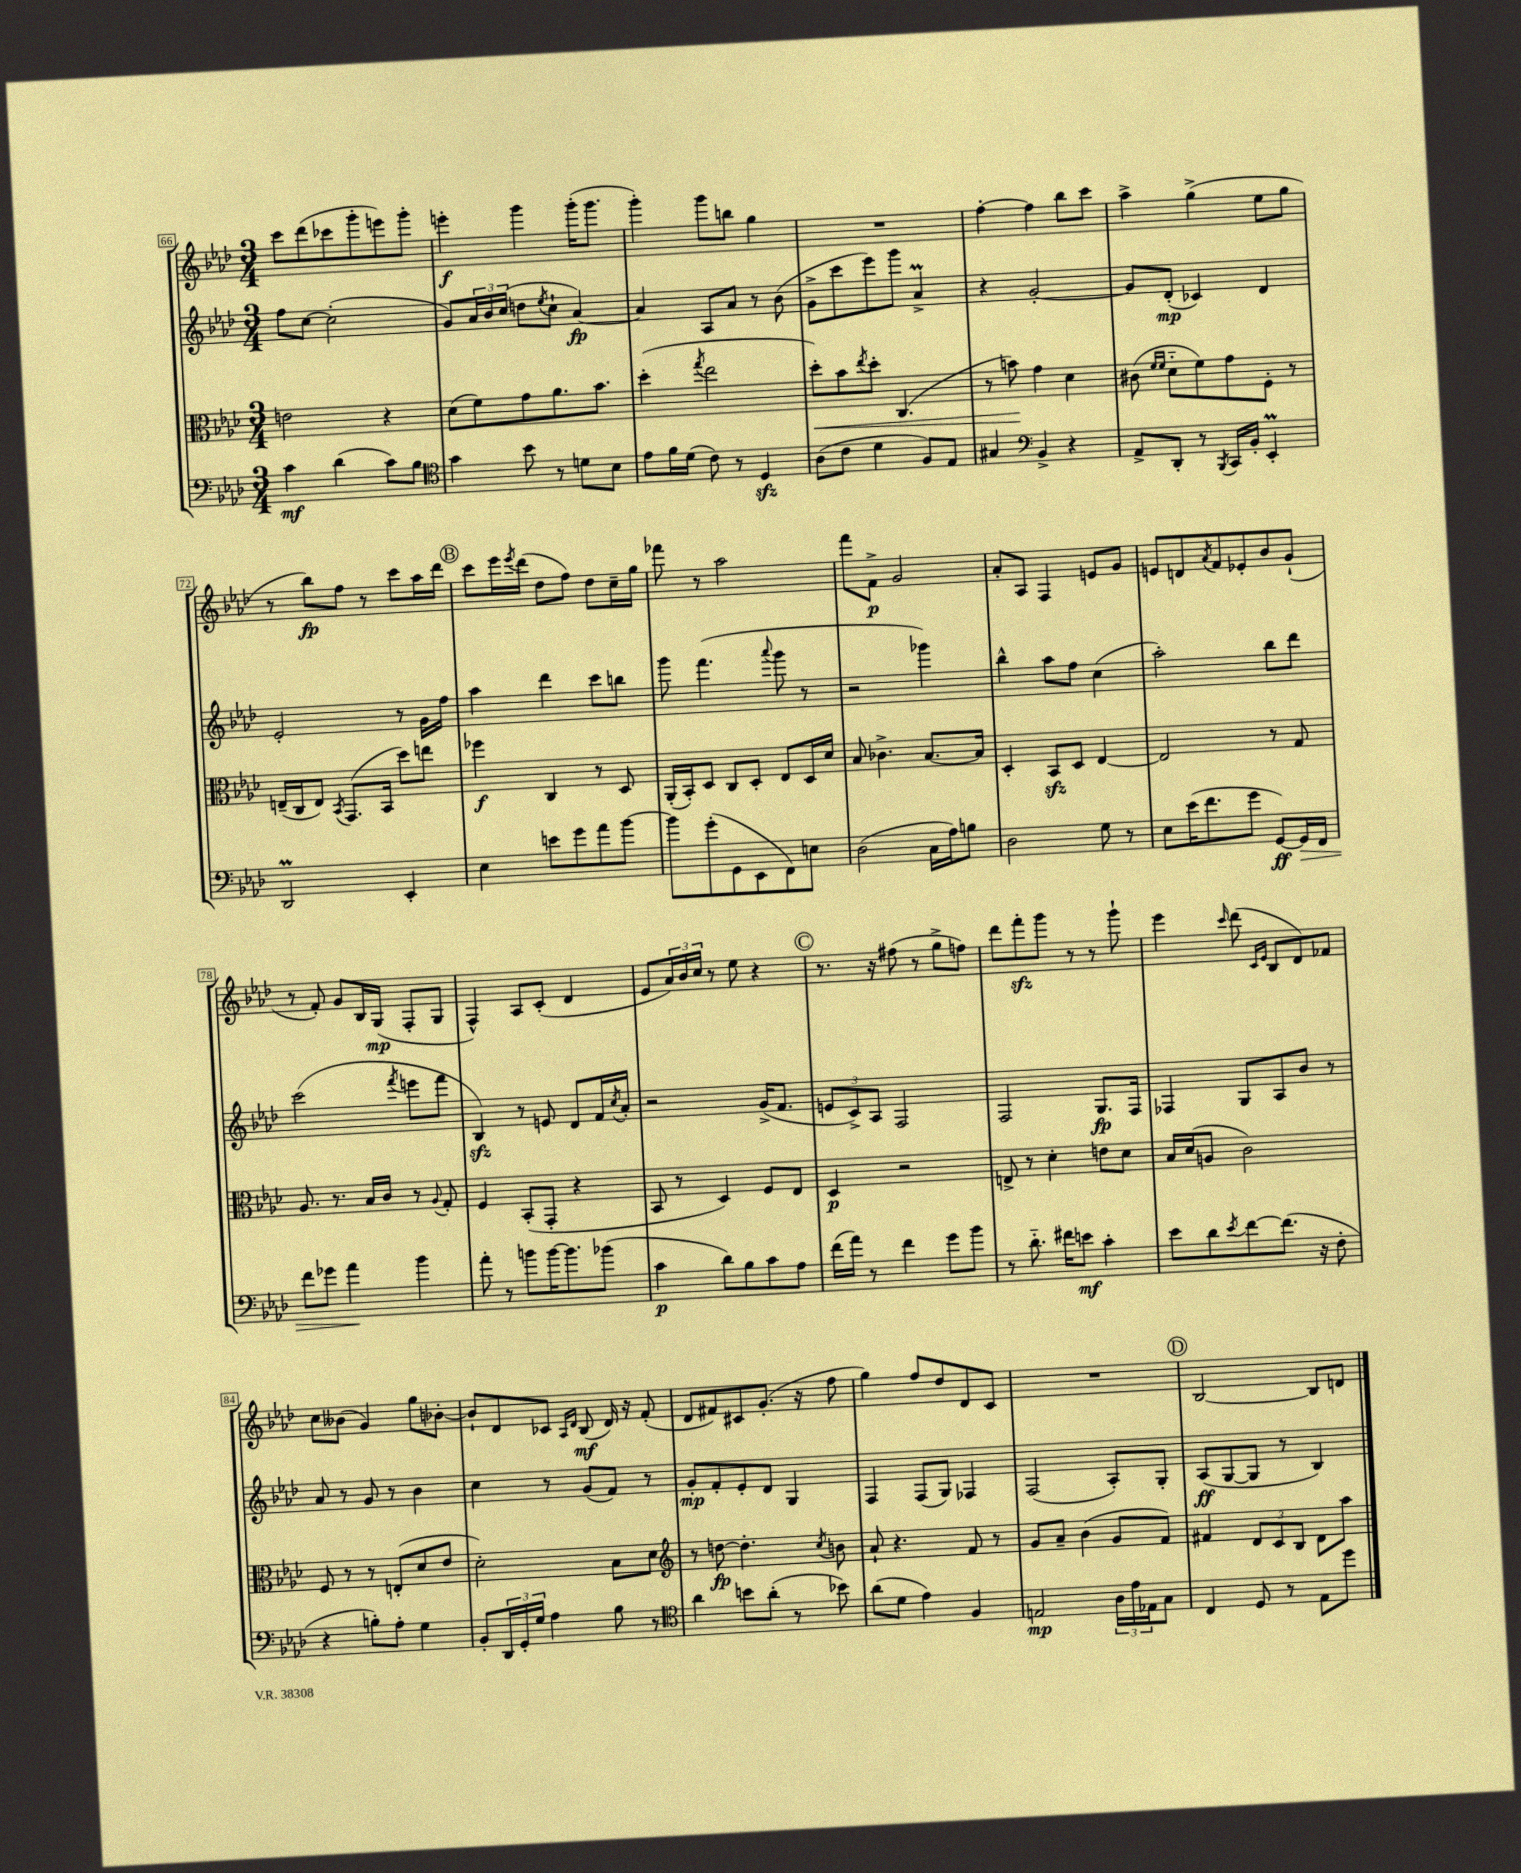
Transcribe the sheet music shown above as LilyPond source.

<<
\new StaffGroup <<
\new Staff = "s0" {
    \clef treble \key aes \major \numericTimeSignature \time 3/4
    c'''8 des'''8( ces'''8 g'''8-. e'''8) g'''8-. |
    e'''4-.\f g'''4 g'''16-.( g'''8. |
    g'''4-.) g'''8 b''8 g''4 |
    R2. |
    f''4~-. f''4 bes''8 c'''8 |
    aes''4-> g''4->( ees''8 g''8 |
    r8 bes''8\fp) f''8 r8 c'''8 aes''16 des'''16 |
    \mark \markup { \circle "B" } c'''8 ees'''16 \acciaccatura { ees'''8 } des'''16( des''8 f''8) des''8 c''16-- g''16 |
    fes'''8 r8 aes''2 |
    f'''8 f'8->\p g'2 |
    aes'8-. aes8 f4 e'8 g'8 |
    e'8 d'8 \acciaccatura { aes'8 } f'8 ees'8-. bes'8 g'8-!( |
    r8 f'8-.) g'8 bes16 g16\mp( f8-. g8 |
    f4-^) aes8 c'8-.( des'4 |
    ees'8 \tuplet 3/2 { aes'16) bes'16 c''16 } r8 ees''8 r4 |
    \mark \markup { \circle "C" } r8. r16 fis''8( r8 g''8-> f''8) |
    des'''8 f'''8-.\sfz g'''8 r8 r8 g'''8-! |
    ees'''4 \grace { c'''16 } des'''8( \grace { c'16 ees'16 } bes8 des'8) fes'8 |
    c''8 beses'8( g'4) g''8 bes'8~-. |
    bes'8-! des'8 ces'8 \grace { aes16 des'16 } bes8\mf( des'16) r16 f'8-.( |
    des'8 fis'8) cis'8 g'8.-.( r16 f''8 |
    g''4) f''8 des''8 des'8 c'8 |
    R2. |
    \mark \markup { \circle "D" } bes2~ bes8 d'8 \bar "|." |
}
\new Staff = "s1" {
    \clef treble \key aes \major \numericTimeSignature \time 3/4
    f''8 c''8~ c''2-.( |
    g'8) \tuplet 3/2 { aes'16 bes'16 c''16( } d''8 \acciaccatura { ees''8 } c''8-! aes'4~\fp) |
    aes'4 aes8 aes'8 r8 bes'8( |
    g'8-> c'''8 ees'''8) g'''8 aes'4->\prall |
    r4 g'2~-. |
    g'8 des'8-.\mp( ces'4) des'4 |
    ees'2-. r8 g'16 f''16 |
    \mark \markup { \circle "B" } aes''4 des'''4 c'''8 b''8 |
    g'''8 f'''4.( \appoggiatura { aes'''8 } g'''8 r8 |
    r2 ges'''4) |
    bes''4-^ aes''8 f''8 c''4( |
    aes''2-.) bes''8 des'''8 |
    c'''2( \acciaccatura { f'''8 } e'''8 f'''8 |
    bes4\sfz) r8 e'8 des'8 f'16 \acciaccatura { c''8 } aes'16-. |
    r2 g'16->( f'8. |
    \mark \markup { \circle "C" } \tuplet 3/2 { e'8 c'8->) aes8 } f2 |
    f2 g8.\fp f16 |
    fes4 g8 aes8 bes'8 r8 |
    aes'8 r8 g'8 r8 bes'4 |
    c''4 r8 g'8( f'8) r8 |
    g'8-.\mp f'8-. ees'8-. des'8 g4 |
    f4 f8( g8) fes4 |
    f2( aes8-.) g8-. |
    \mark \markup { \circle "D" } aes8\ff( g8~ g8 r8 bes4) \bar "|." |
}
\new Staff = "s2" {
    \clef alto \key aes \major \numericTimeSignature \time 3/4
    e'2 r4 |
    des'8( f'8) g'8 aes'8. bes'8. |
    des''4-.( \acciaccatura { g''8 } ees''2 |
    des''8-.\<) bes'8 \acciaccatura { ees''8 } des''8-. c4.( |
    r8 b'8\!) g'4 des'4 |
    cis'8( \grace { f'16 f'16 } des'8-_ f'8) g'8 f8-. r8 |
    e16--( c16 e8) \acciaccatura { bes,8 } g,8.( bes,16 des''8) e''8 |
    \mark \markup { \circle "B" } fes''4\f c4 r8 des8 |
    aes,16-.( bes,16-.) des8 c8 des8-. ees8 des16 des'16 |
    bes8 ces'4.-> bes8.~ bes16 |
    des4-. bes,8\sfz des8 ees4~ |
    ees2 r8 g8 |
    aes8. r8. bes16 c'16 r8 \appoggiatura { aes8 } g8-. |
    f4 bes,8-.( g,8-. r4 |
    bes,8 r8 des4) f8 ees8 |
    \mark \markup { \circle "C" } des4\p r2 |
    e8-> r8 des'4-. e'8 des'8 |
    bes16 des'16( a8 c'2) |
    f8 r8 r8 e8-.( des'8 ees'8 |
    des'2-.) bes8 des'8 |
    \clef treble r8 d''8~\fp d''4.-. \acciaccatura { c''8 } b'8 |
    aes'8-! r4. f'8 r8 |
    g'8 aes'8-- bes'4( g'8 f'8) |
    \mark \markup { \circle "D" } fis'4 \tuplet 3/2 { des'8 c'8 bes8 } des'8 aes''8 \bar "|." |
}
\new Staff = "s3" {
    \clef bass \key aes \major \numericTimeSignature \time 3/4
    c'4\mf des'4( c'8) bes8 |
    \clef tenor g'4 bes'8 r8 d'8 bes8 |
    ees'8 f'16 des'16( c'8) r8 des4\sfz |
    aes8( c'8 des'4 f8) ees8 |
    gis4 \clef bass bes,4-> r4 |
    aes,8-> des,8-. r8 \acciaccatura { bes,,8 } c,16 bes,16-. ees,4-.\prall |
    des,2\prall ees,4-. |
    \mark \markup { \circle "B" } ees4 e'8 g'8 aes'8 bes'8~ |
    bes'8 g'8-.( g,8 ees,8 f,8) e8 |
    des2( c16 aes16) b8 |
    des2 g8 r8 |
    ees8 ees'16( f'8. g'8 g,8~\ff) g,16\> f,16 |
    f'8 ges'8 aes'4\! bes'4 |
    aes'8-. r8 b'8 b'16~ b'8. bes'8( |
    c'4\p des'8) bes8 c'8 aes8 |
    \mark \markup { \circle "C" } f'16( aes'16) r8 f'4 g'8 bes'8 |
    r8 des'8.-_ fis'16 e'8\mf c'4-. |
    ees'8 des'8 \acciaccatura { ees'8 } f'8~ f'8.( r16 f8-. |
    r4 b8-.) aes8-. g4 |
    bes,8-. \tuplet 3/2 { des,16 g,16-. g16 } aes4 bes8 r8 |
    \clef tenor aes'4 b'8 aes'8-.( r8 bes'8) |
    aes'8( des'8 ees'4) f4 |
    e2\mp \tuplet 3/2 { aes16 ees'16 ees16 } g8 |
    \mark \markup { \circle "D" } c4 des8 r8 ees8 des''8 \bar "|." |
}
>>
>>
\layout { \context { \Score currentBarNumber = #66 \override BarNumber.stencil = #(make-stencil-boxer 0.1 0.3 ly:text-interface::print) } }
